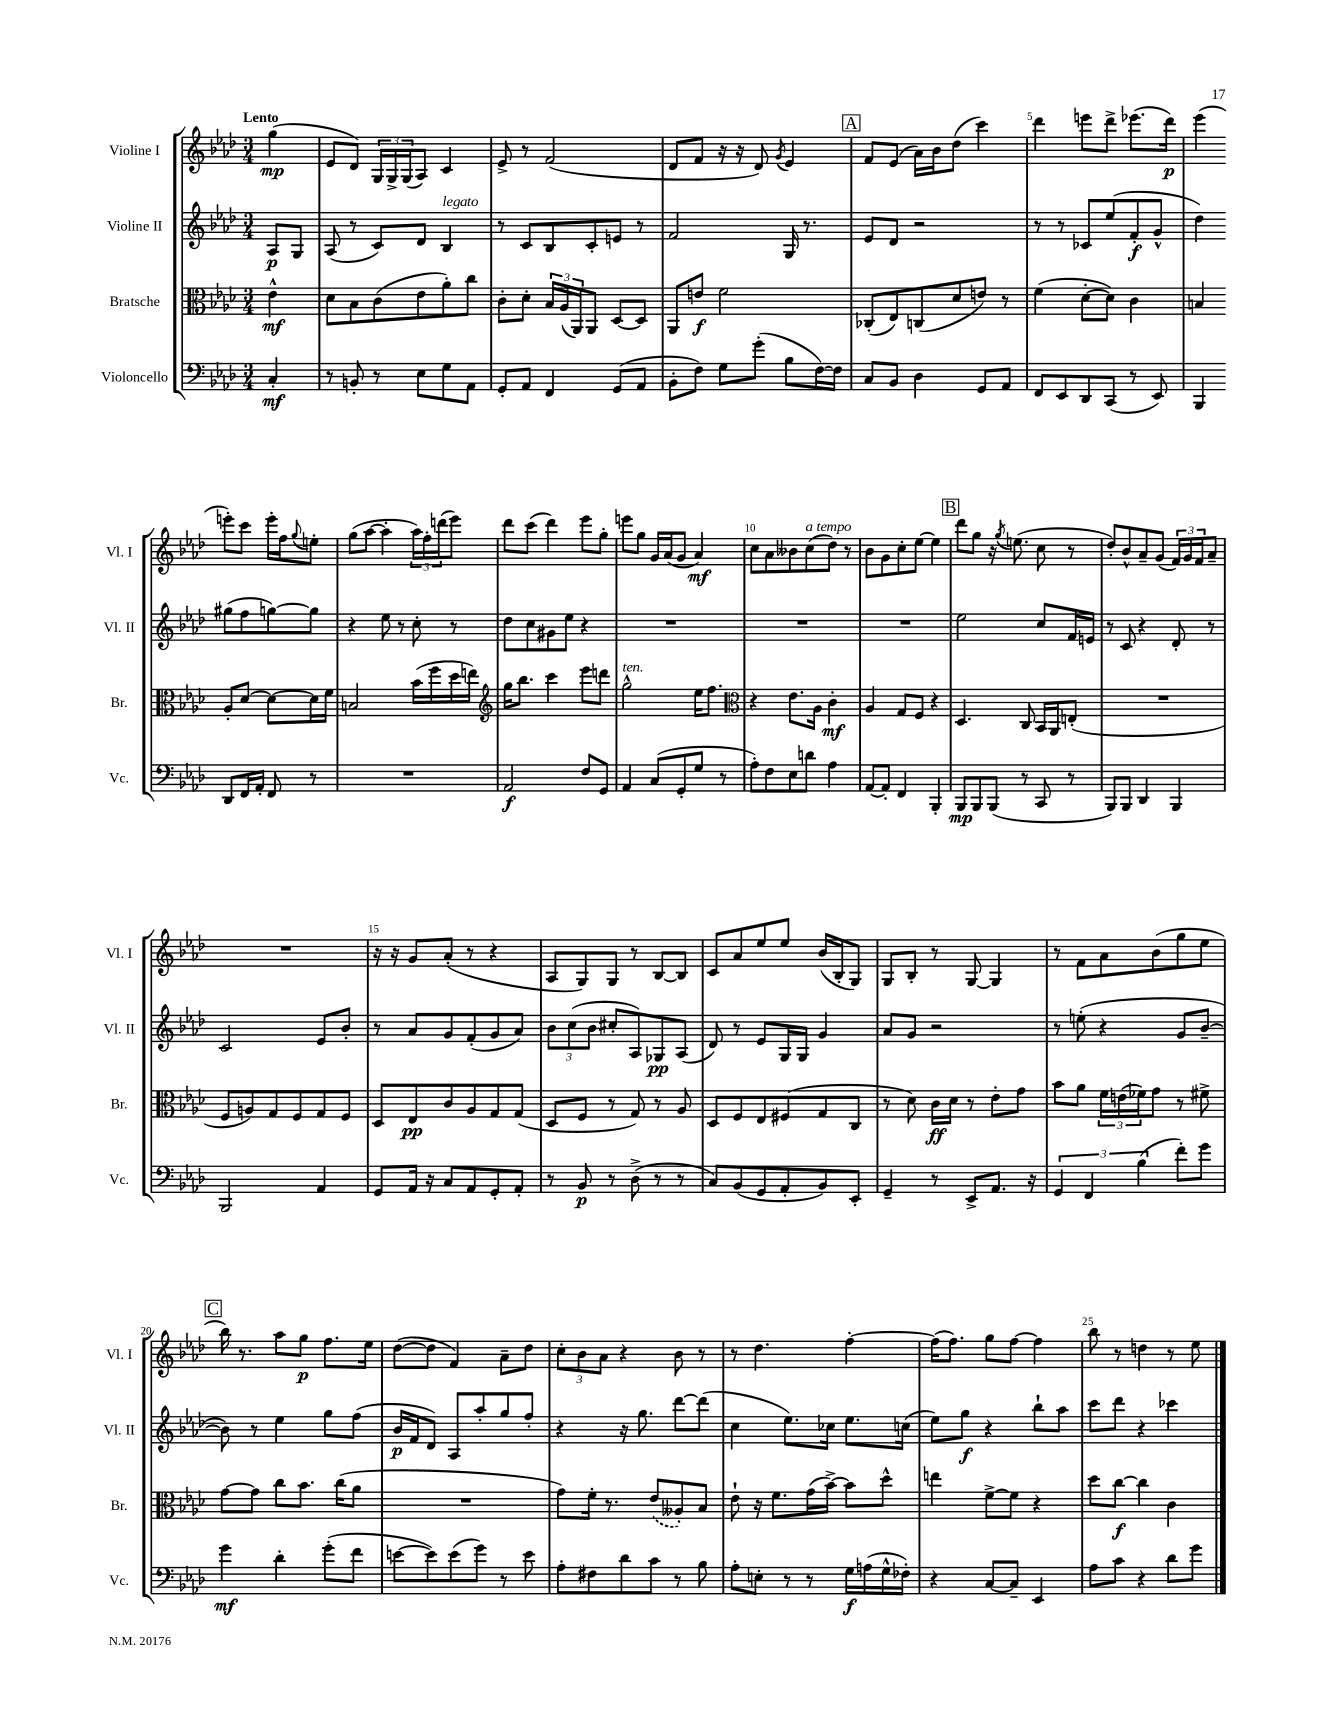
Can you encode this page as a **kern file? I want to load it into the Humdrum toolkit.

**kern	**kern	**kern	**kern
*staff4	*staff3	*staff2	*staff1
*clefF4	*clefC3	*clefG2	*clefG2
*k[b-e-a-d-]	*k[b-e-a-d-]	*k[b-e-a-d-]	*k[b-e-a-d-]
*M3/4	*M3/4	*M3/4	*M3/4
4C'/	4e-^^\	8A-/L	(4gg\
.	.	8G/J	.
=	=	=	=
8r	8d-\L	(8A-/	8e-/L
8BB'/	8B-\	8r	8d-/J)
8r	(8c\	8c/L)	24G/LL
.	.	.	24G^/
.	.	.	(24G/J
8E-\L	8e-\	8d-/J	8A-/J)
8G\	8a-'\)	4B-/	4c/
8AA-\J	8cc\J	.	.
=	=	=	=
8GG'/L	8c'\L	8r	8e-^/
8AA-/J	8d-'\J	8c/L	8r
4FF/	24B-/LL	8B-/	(2f/
.	(24A-/	.	.
.	24AA-/J)	.	.
.	8AA-/J	8c'/	.
(8GG/L	[8D-/L	8e/J	.
8AA-/J	8D-/]J	8r	.
=	=	=	=
8BB-'\L	8AA-/L	2f/	8d-/L
8F\J)	8e/J	.	8f/J
8G\L	2f\	.	16r
.	.	.	16r
(8g'\J	.	.	8d-/)
.	.	.	8qg/
8B-\L	.	16G/	4e-/
.	.	8.r	.
[16F\L)	.	.	.
16F\]JJ	.	.	.
=	=	=	=
8C/L	(8C-'/L	8e-/L	8f/L
8BB-/J	8E-/)	8d-/J	(8e-/J
4D-\	(8C/	2r	16a-\LL)
.	.	.	16b-\J
.	8d-/	.	(8dd-\J
8GG/L	8e/J)	.	4ccc\)
8AA-/J	8r	.	.
=	=	=	=
8FF/L	(4f\	8r	4ddd-\
8EE-/	.	8r	.
8DD-/	[8d-'\L	8c-/L	8eee\L
(8CC/J	8d-\]J)	(8ee-/	8ddd-^\J
8r	4c\	8f'/	(8.eee-\L
8EE-/)	.	8g^^/J	.
.	.	.	16ddd-\Jk)
=	=	=	=
4BBB-/	4B/	4dd-\)	(4eee-\
8DD-/L	8A-'/L	(8gg#\L	8eee'\L)
16FF/L	[8d-/J	8ff\	8ccc\J
16AA-'/JJ	.	.	.
8FF/	8d-\_L	[8gg\)	16eee'\LL
.	.	.	16ff\J
.	.	.	8qqgg/
8r	16d-\]L	8gg\]J	8ee'\J
.	16f\JJ	.	.
=	=	=	=
2.r	2B/	4r	(8gg\L
.	.	.	[8aa-\J
.	.	8ee-\	4aa-'\]
.	.	8r	.
.	(16b-\LL	8cc'\	24aa-\LL)
.	.	.	24ff'\
.	16ff\	.	.
.	.	.	(24ddd\J
.	16dd-\	8r	8eee-\J)
.	16ee\JJ)	.	.
=	=	=	=
*	*clefG2	*	*
2AA-/	16gg\LK	8dd-\L	8ddd-\L
.	8.bb-\J	.	.
.	.	8cc\	(8ccc\J
.	4ccc\	8g#\	4ddd-\)
.	.	8ee-\J	.
8F/L	8eee-\L	4r	8eee-\L
8GG/J	8ddd\J	.	8gg'\J
=	=	=	=
4AA-/	2gg^^\	2.r	8eee\L
.	.	.	8gg\J
(8C/L	.	.	16g/LL
.	.	.	(16a-/J
8GG'/	.	.	8g/J
8G/J	16ee-\LK	.	4a-/)
.	8.ff\J	.	.
8r	.	.	.
=	=	=	=
*	*clefC3	*	*
8A-'\L)	4r	2.r	8cc\L
8F\	.	.	8a-\
8E-\	8.e-\L	.	8b--\
8d\J	.	.	(8cc\
.	16A-\Jk	.	.
4A-\	4c'\	.	8dd-\J)
.	.	.	8r
=	=	=	=
[8AA-/L	4A-/	2.r	8b-\L
8AA-'/]J	.	.	8g\
4FF/	8G/L	.	8cc'\
.	8F/J	.	[8ee-\J
4BBB-'/	4r	.	4ee-\]
=	=	=	=
8BBB-/L	4.D-/	2ee-\	8ddd-\L
8BBB-/	.	.	8gg\J
(8BBB-/J	.	.	16r
.	.	.	8qgg/
.	.	.	(8.ee\
8r	8C/	.	.
8CC/	16BB-/LL	8cc/L	8cc\
.	16AA-/J	.	.
8r	(8E'/J	16f/L	8r
.	.	16e/JJ	.
=	=	=	=
8BBB-/L)	2.r	8r	8dd-'/L)
8BBB-/J	.	8c/	8b-^^/
4DD-/	.	4r	8a-~/
.	.	.	(8g/J
4BBB-/	.	8d-'/	24f/LL)
.	.	.	24g/
.	.	.	24f/J
.	.	8r	8a-~/J
=	=	=	=
2BBB-/	8F/L	2c/	2.r
.	8A/)	.	.
.	8G/	.	.
.	8F/	.	.
4AA-/	8G/	8e-/L	.
.	8F/J	8b-'/J	.
=	=	=	=
8GG/L	8D-/L	8r	16r
.	.	.	16r
16AA-/Jk	8E-/	8a-/L	8g/L
16r	.	.	.
8C/L	8c/	8g/	(8a-'/J
8AA-/	8A-/	(8f'/	8r
8GG'/	8G/	8g/	4r
8AA-'/J	(8G/J	8a-/J)	.
=	=	=	=
8r	8D-/L	12b-\L	8A-/L
.	.	(12cc\	.
8BB-/	8F/J	.	8G/)
.	.	12b-\J	.
8r	8r	8cc#'/L	8G/J
(8D-^\	8G/)	8A-/)	8r
8r	8r	8G-/	[8B-/L
8r	8A-/	(8A-/J	8B-/]J
=	=	=	=
8C/L)	8D-/L	8d-/)	8c/L
(8BB-/	8F/	8r	8a-/
8GG/	8E-/	8e-/L	8ee-/
8AA-'/	(8F#/	16G/L	8ee-/J
.	.	16G/JJ	.
8BB-/)	8G/	4g/	(16b-/LL
.	.	.	16B-'/J
8EE-'/J	8C/J	.	8G/J)
=	=	=	=
4GG~/	8r	8a-/L	8G/L
.	8d-\)	8g/J	8B-'/J
8r	16c\LL	2r	8r
.	16d-\JJ	.	.
8EE-^/L	8r	.	[8G/
8.AA-/J	8e-'\L	.	4G/]
.	8g\J	.	.
16r	.	.	.
=	=	=	=
6GG/	8b-\L	8r	8r
.	8a-\J	(8ee'\	8f\L
6FF/	.	.	.
.	24f\LL	4r	8a-\
.	(24e\	.	.
(6B-\	24f-\J)	.	.
.	8g\J	.	(8b-\
8f'\L)	8r	8g/L	8gg\
8g\J	8f#^\	[8b-~/J	8ee-\J
=	=	=	=
4g\	[8g\L	8b-\])	16bb-\)
.	.	.	8.r
.	8g\]J	8r	.
4d-'\	8cc\L	4ee-\	8aa-\L
.	8.b-\J	.	8gg\J
(8g'\L	.	8gg\L	8.ff\L
.	(16cc\LK	.	.
8f\J	8a-\J	(8ff\J	.
.	.	.	16ee-\Jk
=	=	=	=
[8e\L	2.r	16b-/LL	([8dd-\L
.	.	16f/J	.
8e\])	.	8d-/J)	8dd-\]J
(8e\	.	8A-/L	4f/)
8g\J)	.	8aa-'/	.
8r	.	8gg/	8a-~\L
8e\	.	8ff'/J	8dd-\J
=	=	=	=
8A-'\L	8g\L)	4r	12cc'\L
.	.	.	12b-\
8F#\	16f'\Jk	.	.
.	.	.	12a-\J
.	8.r	.	.
8d-\	.	16r	4r
.	.	8.gg\	.
8c\J	(8e-/L	.	.
8r	8A--'/)	[8ddd-\L	8b-\
8B-\	8B-/J	(8ddd-\]J	8r
=	=	=	=
8A-'\L	8e-`\	4cc\	8r
8E'\J	16r	.	4.dd-\
.	8.f\L	.	.
8r	.	8.ee-\L)	.
8r	(16g\L	.	.
.	[16b-^\JJ)	16cc-\Jk	.
16G\LL	8b-\]L	8.ee-\L	[4ff'\
(16A\	.	.	.
16G^^\	8dd-^^\J	.	.
16F-'\JJ)	.	(16cc\Jk	.
=	=	=	=
4r	4ee\	8ee-\L)	(16ff\]LK
.	.	.	8.ff\J)
.	.	8gg\J	.
[8C/L	[8f^\L	4r	8gg\L
8C~/]J	8f\]J	.	[8ff\J
4EE-/	4r	8bb-`\L	4ff\]
.	.	8aa-\J	.
=	=	=	=
8A-\L	8dd-\L	8ccc\L	8bb-\
8c\J	[8cc\J	8ddd-\J	8r
4r	4cc\]	4r	4dd\
8d-\L	4c\	4ccc-\	8r
8g\J	.	.	8ee-\
==	==	==	==
*-	*-	*-	*-
